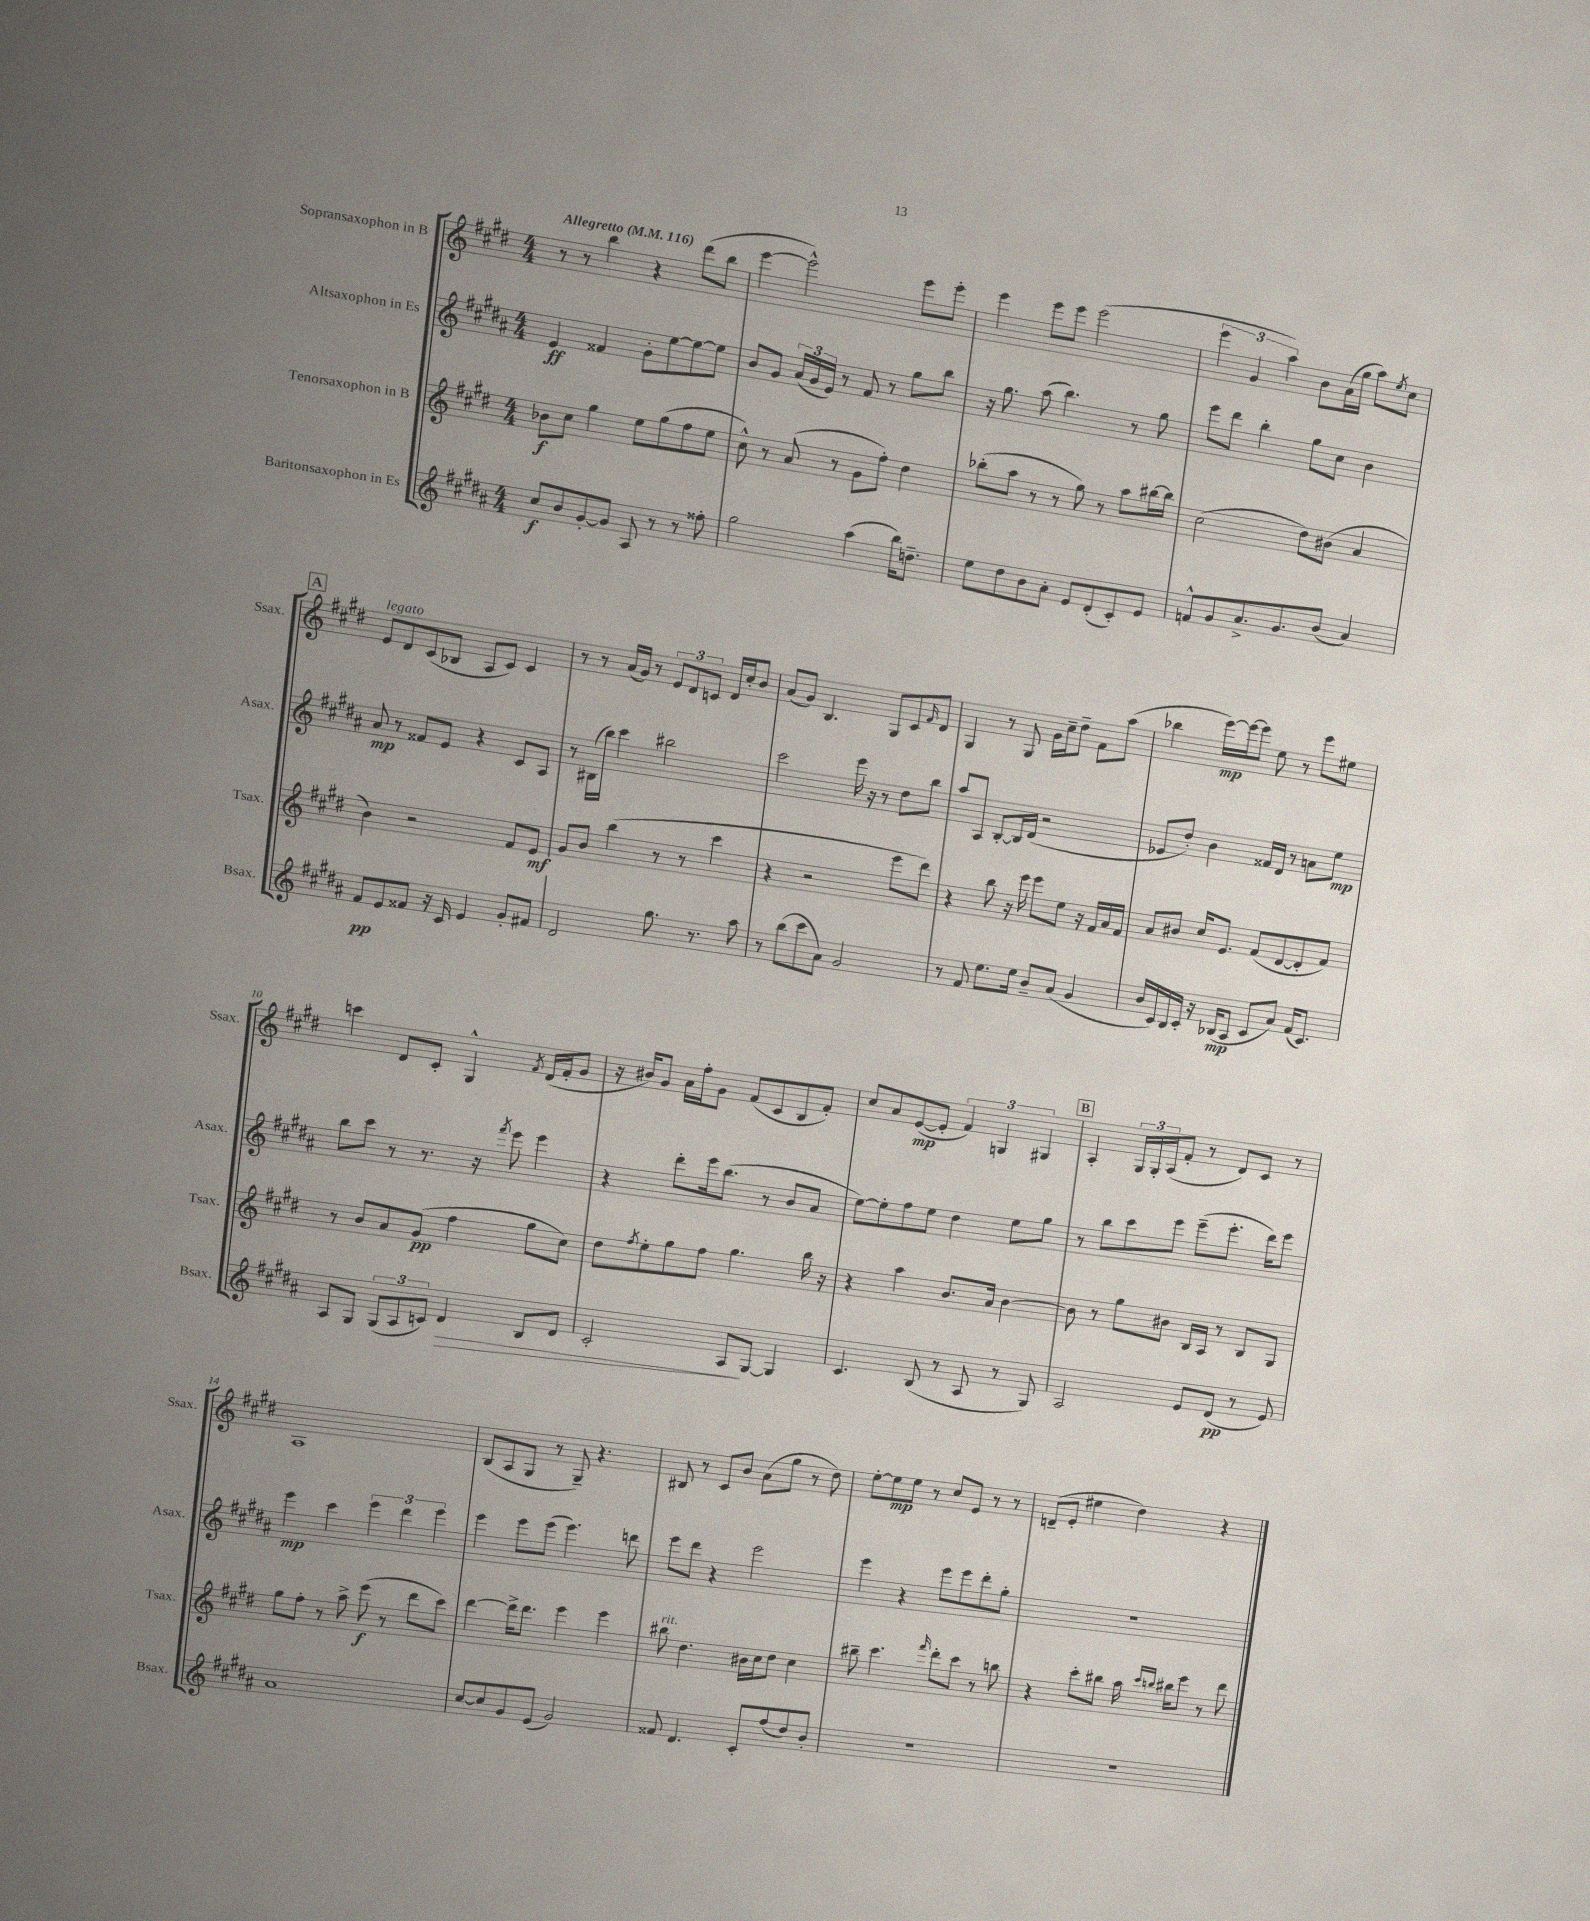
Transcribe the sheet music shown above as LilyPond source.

<<
\new StaffGroup <<
\new Staff = "s0" \with { instrumentName = "Sopransaxophon in B" shortInstrumentName = "Ssax." } {
    \clef treble \key e \major \numericTimeSignature \time 4/4 \tempo "Allegretto" 4 = 116
    r8 r8 b''4 r4 dis'''8( b''8 |
    e'''4~ e'''2-^) e'''8 e'''8-. |
    e'''4 e'''8 e'''8 e'''2( |
    \tuplet 3/2 { e'''4 gis'4 a''4) } b'8 a'16( gis''16 a''8) \acciaccatura { e''8 } cis''8 |
    \mark \markup { \box "A" } e'8^\markup { \italic "legato" } dis'8 cis'8( bes8 a8 cis'8) cis'4 |
    r8 r8 a'16( gis'16) r8 \tuplet 3/2 { e'8 dis'8 c'8 } dis'16 cis''16-. b'8 |
    a'8( gis'8) b4. gis8 cis'8 \grace { fis'16 } dis'8 |
    gis4 r8 gis8 gis'16 cis''16-- dis''8-- fis'8 a''8( |
    bes''4 e'''16~\mp) e'''16~ e'''8 e''8 r8 e'''8 eis''8 |
    c'''4 dis'8 cis'8-. gis4-^ \acciaccatura { fis'8 } dis'16( fis'16-. gis'8 |
    r16 bis'16) gis'8 a'16 fis''16-. gis'8 fis'8( cis'8 b8 fis'8-.) |
    cis''8 a'8 e'8~\mp( e'8-. \tuplet 3/2 { fis'4) g4 gis4 } |
    \mark \markup { \box "B" } a4-. \tuplet 3/2 { gis16 gis16-. a16( } fis'8-. r8 dis'8) cis'8 r8 |
    a1 |
    b8( a8 gis8 r8 gis8--) r4. |
    bis8 r8 cis'8 b'8 a'8( gis''8 r8 dis''8) |
    e''8~-. e''8\mp e''8 r8 cis''8 e'8 r8 r8 |
    d'8--( e'8-. eis''4 dis''4) r4 \bar "|." |
}
\new Staff = "s1" \with { instrumentName = "Altsaxophon in Es" shortInstrumentName = "Asax." } {
    \clef treble \key b \major \numericTimeSignature \time 4/4
    e'4\ff fisis'4 gis'8-. e''8~ e''8~ e''8 |
    b'8 gis'8 \tuplet 3/2 { ais'16( gis'16 e'16) } r8 fis'8 r8 gis''8 b''8 |
    r16 gis''8. ais''8( b''4.) r8 gis''8 |
    e'''8 dis'''8 b''4-. gis''8 cis''8 b'4 |
    \mark \markup { \box "A" } ais'8\mp r8 fisis'8 e'8 r4 cis'8 ais8 |
    r8 bis16( b''16) cis'''4 bis''2 |
    cis'''2 e'''16 r16 r8 dis''8 b''8 |
    ais''8 ais8 b8~-. b16 dis'16( r2 |
    ees'8 dis''8-.) b'4 fisis'16 dis'16 r8 a'8 e''8\mp |
    b''8 cis'''8 r8 r8. r16 \acciaccatura { fis'''8 } e'''8 e'''4 |
    r4 dis'''8-. e'''16 b''8.( r8 b'8 ais'8 |
    e''8~) e''8-. fis''8 e''8 dis''4 e''8 gis''8 |
    \mark \markup { \box "B" } r8 b''8 cis'''8 e'''8 e'''8--( e'''8.-. dis'''16) e'''8 |
    e'''4\mp cis'''4 \tuplet 3/2 { e'''4 dis'''4 e'''4 } |
    e'''4 e'''8 e'''8( e'''4.) d'''8 |
    e'''8 dis'''8 r4 e'''2 |
    e'''4 r4 e'''8 e'''8 dis'''8-. gis''8-. |
    R1 \bar "|." |
}
\new Staff = "s2" \with { instrumentName = "Tenorsaxophon in B" shortInstrumentName = "Tsax." } {
    \clef treble \key e \major \numericTimeSignature \time 4/4
    bes'8\f cis''8 gis''4 e''8 gis''8( fis''8 e''8 |
    cis''8-^) r8 a'8( r8 gis'8 fis''8-.) dis''4 |
    bes''8-.( a''8 r8 r8 gis''8) r8 a''8 bis''16~ bis''16 |
    cis''2( dis''8) bis'8( a'4 |
    \mark \markup { \box "A" } b'4) r2 fis'8 e'8\mf |
    gis'8 b'8 b''4( r8 r8 cis'''4 |
    r4 r2 e'''8 dis'''8) |
    r4 b''8 r16 e'''16 e'''8 e''8 r16 fis'16 a'16 fis'16 |
    a'8 bis'8 cis''16 e'8. fis'8( dis'8~ dis'8-. fis'8) |
    r8 b'8 a'8 gis'8\pp( fis''4 gis''8 cis''8) |
    dis''8 \acciaccatura { fis''8 } e''8-. gis''8 fis''8 gis''4. b''16 r16 |
    r4 a''4 b'8. a'16 b'4~ |
    \mark \markup { \box "B" } b'8 r8 gis''8 bis'8 b16 a16 r8 b8 gis8 |
    gis''8 fis''8-. r8 a''8-> e'''8\f( r8 dis'''8 cis'''8) |
    dis'''4~ dis'''16-> dis'''8. e'''4 e'''4 |
    bis''8^\markup { \italic "rit." } dis''4. bis'16 cis''16 dis''8 cis''4 |
    bis''8-- cis'''4. \grace { fis'''16 } dis'''8-. cis'''8 r8 b''8 |
    r4 cis'''8-. bis''8 a''16 \grace { cis'''16 b''16 } bis''16 e'''8 r8 dis'''8 \bar "|." |
}
\new Staff = "s3" \with { instrumentName = "Baritonsaxophon in Es" shortInstrumentName = "Bsax." } {
    \clef treble \key b \major \numericTimeSignature \time 4/4
    cis''8\f b'8 gis'8~-. gis'8 ais8 r8 r8 fisis''8-. |
    gis''2 ais''4( b''16) d''8.-- |
    e''8 dis''8 b'8 ais'8-. e'8 dis'8-.( cis'8-.) e'8 |
    f'8-^ gis'8 ais'8.-> gis'8. b'8( ais'4) |
    \mark \markup { \box "A" } fis'8\pp e'8 fisis'8 r16 cis'16 e'4 gis'8-. fis'8 |
    dis'2 gis''8. r8. ais''8 |
    r8 b''8( cis'''8 ais'8) gis'2 |
    r8 fis'8 e''8. e''16 b'8-- ais'8( gis'4 |
    b'16 cis'16) b16 cis'16-. r16 bes16\mp( ais8 cis'8 ais'8) fis'16( cis'8.) |
    ais8 gis8 \tuplet 3/2 { gis8( ais8 c'8) } dis'4\> b8 dis'8 |
    cis'2-. ais8\! gis8~ gis4 |
    cis'4. b8( r8 ais8 r8 gis8) |
    \mark \markup { \box "B" } ais2 e'8 dis'8\pp( r8 e'8) |
    ais'1 |
    cis''8~ cis''8 gis'8 e'8( gis'2) |
    fisis'8 dis'4. cis'8-. fis''8( dis''8) b'8-. |
    R1 |
    R1 \bar "|." |
}
>>
>>
